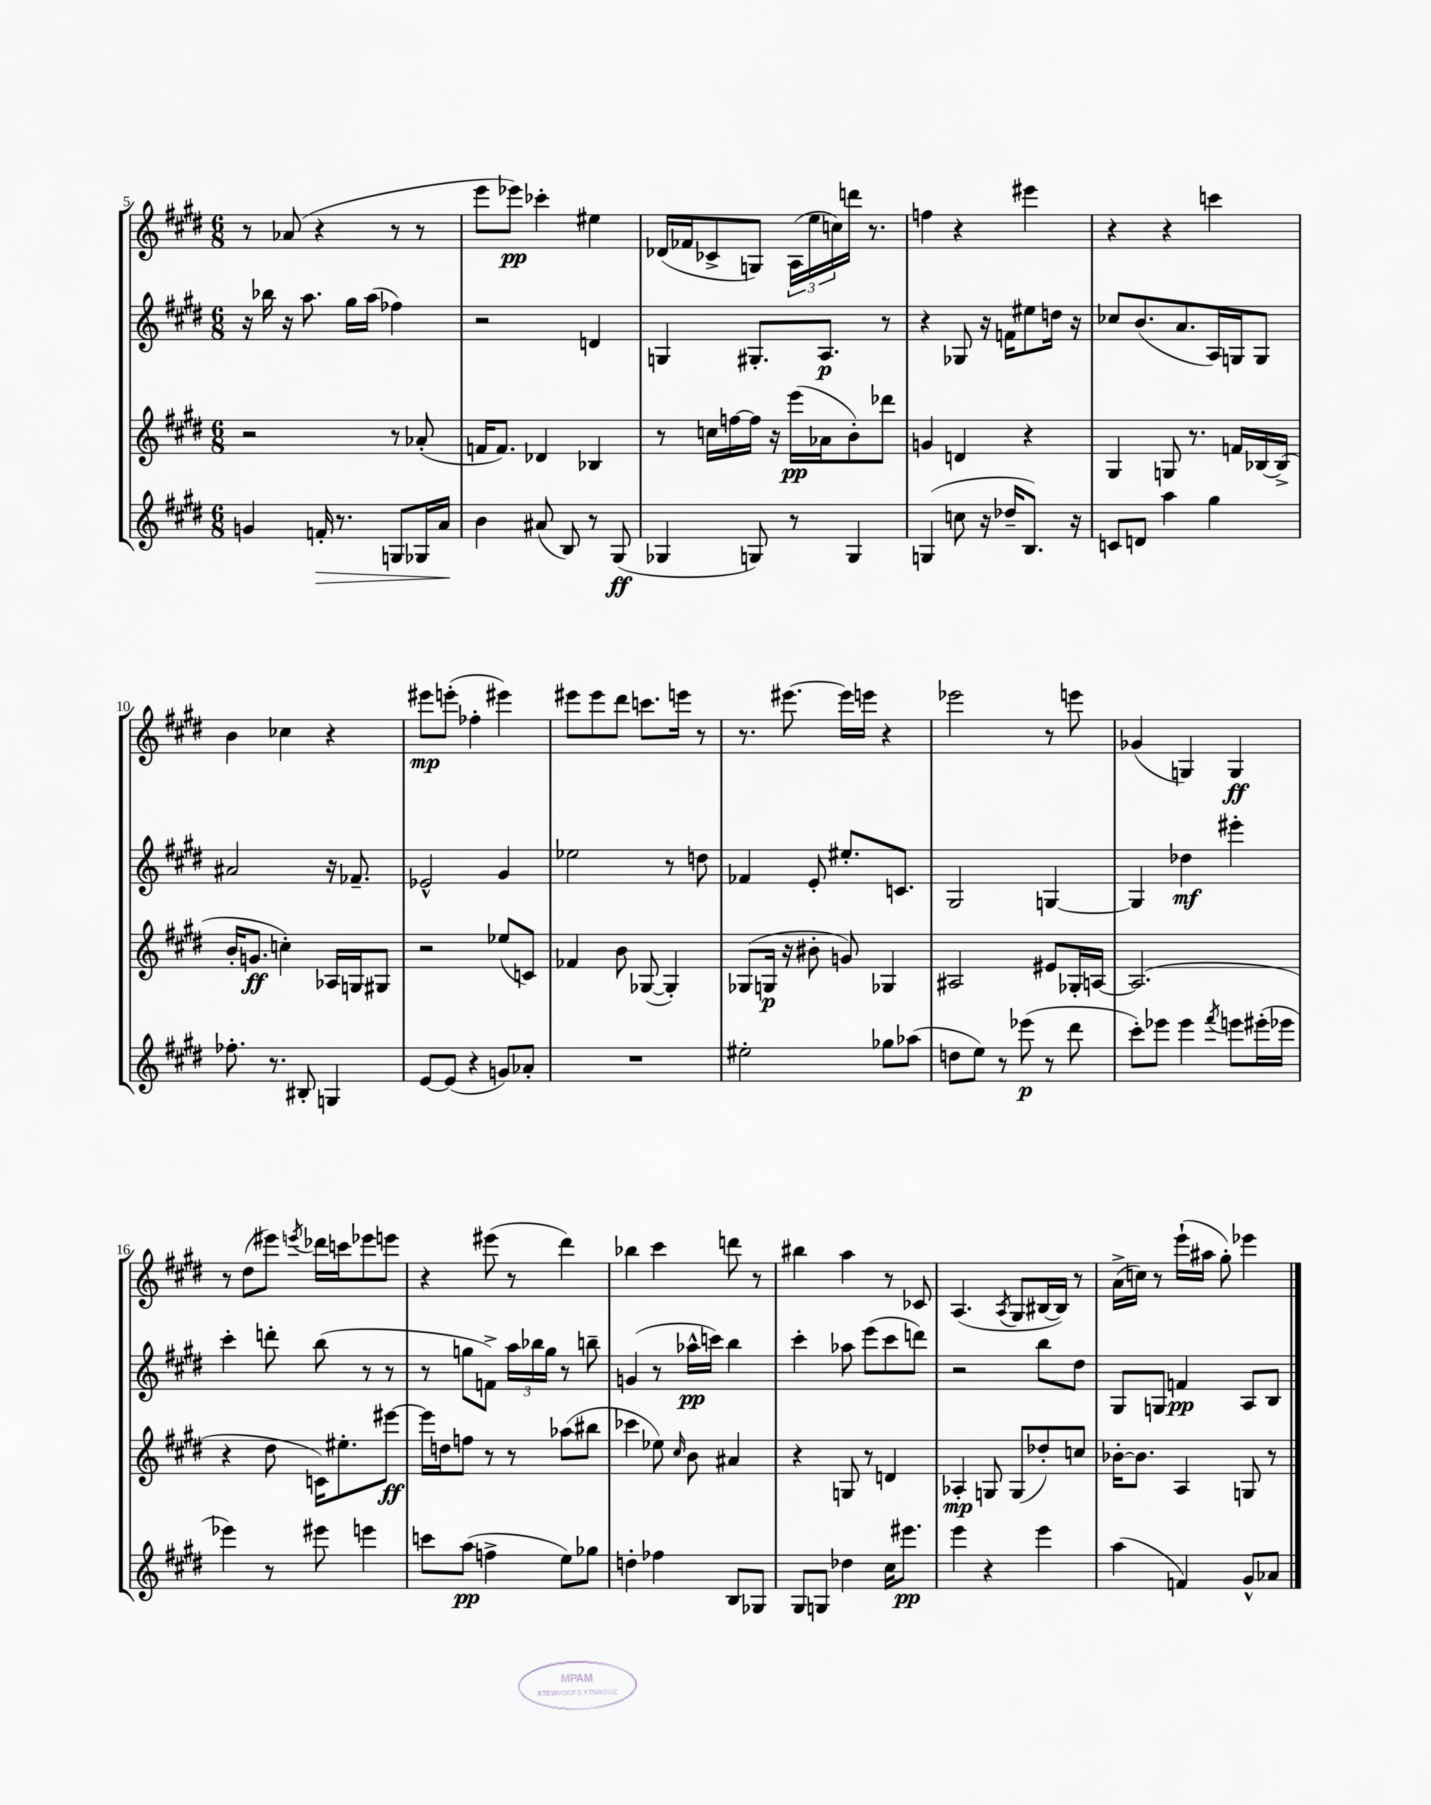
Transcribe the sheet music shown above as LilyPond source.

<<
\new StaffGroup <<
\new Staff = "s0" {
    \clef treble \key e \major \numericTimeSignature \time 6/8
    r8 aes'8( r4 r8 r8 |
    e'''8 ees'''8\pp) ces'''4-. eis''4 |
    des'16( fes'16 ces'8-> g8) \tuplet 3/2 { a16( e''16 c''16) } d'''16 r8. |
    f''4 r4 eis'''4 |
    r4 r4 c'''4 |
    b'4 ces''4 r4 |
    eis'''8\mp e'''8-.( fes''4-. eis'''4) |
    eis'''8 eis'''8 dis'''8 c'''8. e'''16 r8 |
    r8. eis'''8.~ eis'''16 e'''16 r4 |
    ees'''2 r8 e'''8 |
    ges'4( g4) g4\ff |
    r8 dis''8( eis'''8) \acciaccatura { e'''8 } des'''16 c'''16 ees'''8 e'''8 |
    r4 eis'''8( r8 dis'''4) |
    bes''4 cis'''4 d'''8 r8 |
    bis''4 a''4 r8 ces'8 |
    a4.( \acciaccatura { a8 } gis8 bis16~ bis16) r8 |
    a'16->( c''16) r8 e'''16-!( ais''16 gis''8-.) ees'''4 \bar "|." |
}
\new Staff = "s1" {
    \clef treble \key e \major \numericTimeSignature \time 6/8
    r16 bes''16 r16 a''8. gis''16 a''16( fes''4) |
    r2 d'4 |
    g4 gis8.-. a8.\p r8 |
    r4 ges8 r16 f'16 eis''8 d''16 r16 |
    ces''8 b'8.( a'8. a16) g16 g8 |
    ais'2 r16 fes'8.-- |
    ees'2-^ gis'4 |
    ees''2 r8 d''8 |
    fes'4 e'8-. eis''8.-. c'8. |
    gis2 g4~ |
    g4 des''4\mf eis'''4-. |
    cis'''4-. d'''8-. b''8( r8 r8 |
    r8 g''8 f'8->) \tuplet 3/2 { a''16 bes''16 g''16 } r8 b''8-- |
    g'4( r8 aes''16-^\pp c'''16) b''4 |
    cis'''4-. aes''8 e'''8( cis'''8 d'''8) |
    r2 b''8 dis''8 |
    gis8 g8 f'4\pp a8 b8 \bar "|." |
}
\new Staff = "s2" {
    \clef treble \key e \major \numericTimeSignature \time 6/8
    r2 r8 aes'8-.( |
    f'16 f'8.) des'4 bes4 |
    r8 c''16 f''16~ f''16 r16 e'''16\pp( aes'16 b'8-.) des'''8 |
    g'4 d'4 r4 |
    gis4 g8 r8. f'16 bes16~ bes16->( |
    b'16-. g'8.\ff c''4-.) aes16 g16 gis8 |
    r2 ees''8( c'8) |
    fes'4 b'8 ges8~( ges4-.) |
    ges8( g16\p r16 bis'8-. g'8) ges4 |
    ais2 eis'8 ges16-. a16~ |
    a2.( |
    r4 dis''8 c'16) eis''8.-. eis'''8~\ff |
    eis'''16 d''16 f''8 r8 r8 aes''8( bis''8 |
    ces'''4 ees''8) \grace { cis''16 } b'8 ais'4 |
    r4 g8 r8 d'4 |
    aes4-.\mp g8 g8( des''8-.) c''8 |
    bes'16~-. bes'8. a4 g8 r8 \bar "|." |
}
\new Staff = "s3" {
    \clef treble \key e \major \numericTimeSignature \time 6/8
    g'4 f'16-.\> r8. g8 ges16 a'16\! |
    b'4 ais'8( b8) r8 gis8\ff( |
    ges4 g8) r8 g4 |
    g4( c''8 r16 des''16-- b8.) r16 |
    c'8 d'8 a''4 gis''4 |
    fes''8.-. r8. bis8-. g4 |
    e'8~ e'8( r4 g'8) aes'8-. |
    R2. |
    eis''2-. ges''8 aes''8( |
    d''8 e''8) r8 ees'''8\p( r8 dis'''8 |
    cis'''8-.) ees'''8 ees'''4 \acciaccatura { fis'''8 } e'''8 eis'''16-.( ees'''16 |
    ees'''4) r8 eis'''8 e'''4 |
    c'''8 a''8\pp( f''4-> e''8) ges''8 |
    d''4-. fes''4 b8 ges8 |
    gis8 g8 des''4 cis''16 eis'''8.\pp |
    e'''4 r4 e'''4 |
    a''4( f'4) gis'8-^ aes'8 \bar "|." |
}
>>
>>
\layout { \context { \Score currentBarNumber = #5 } }
